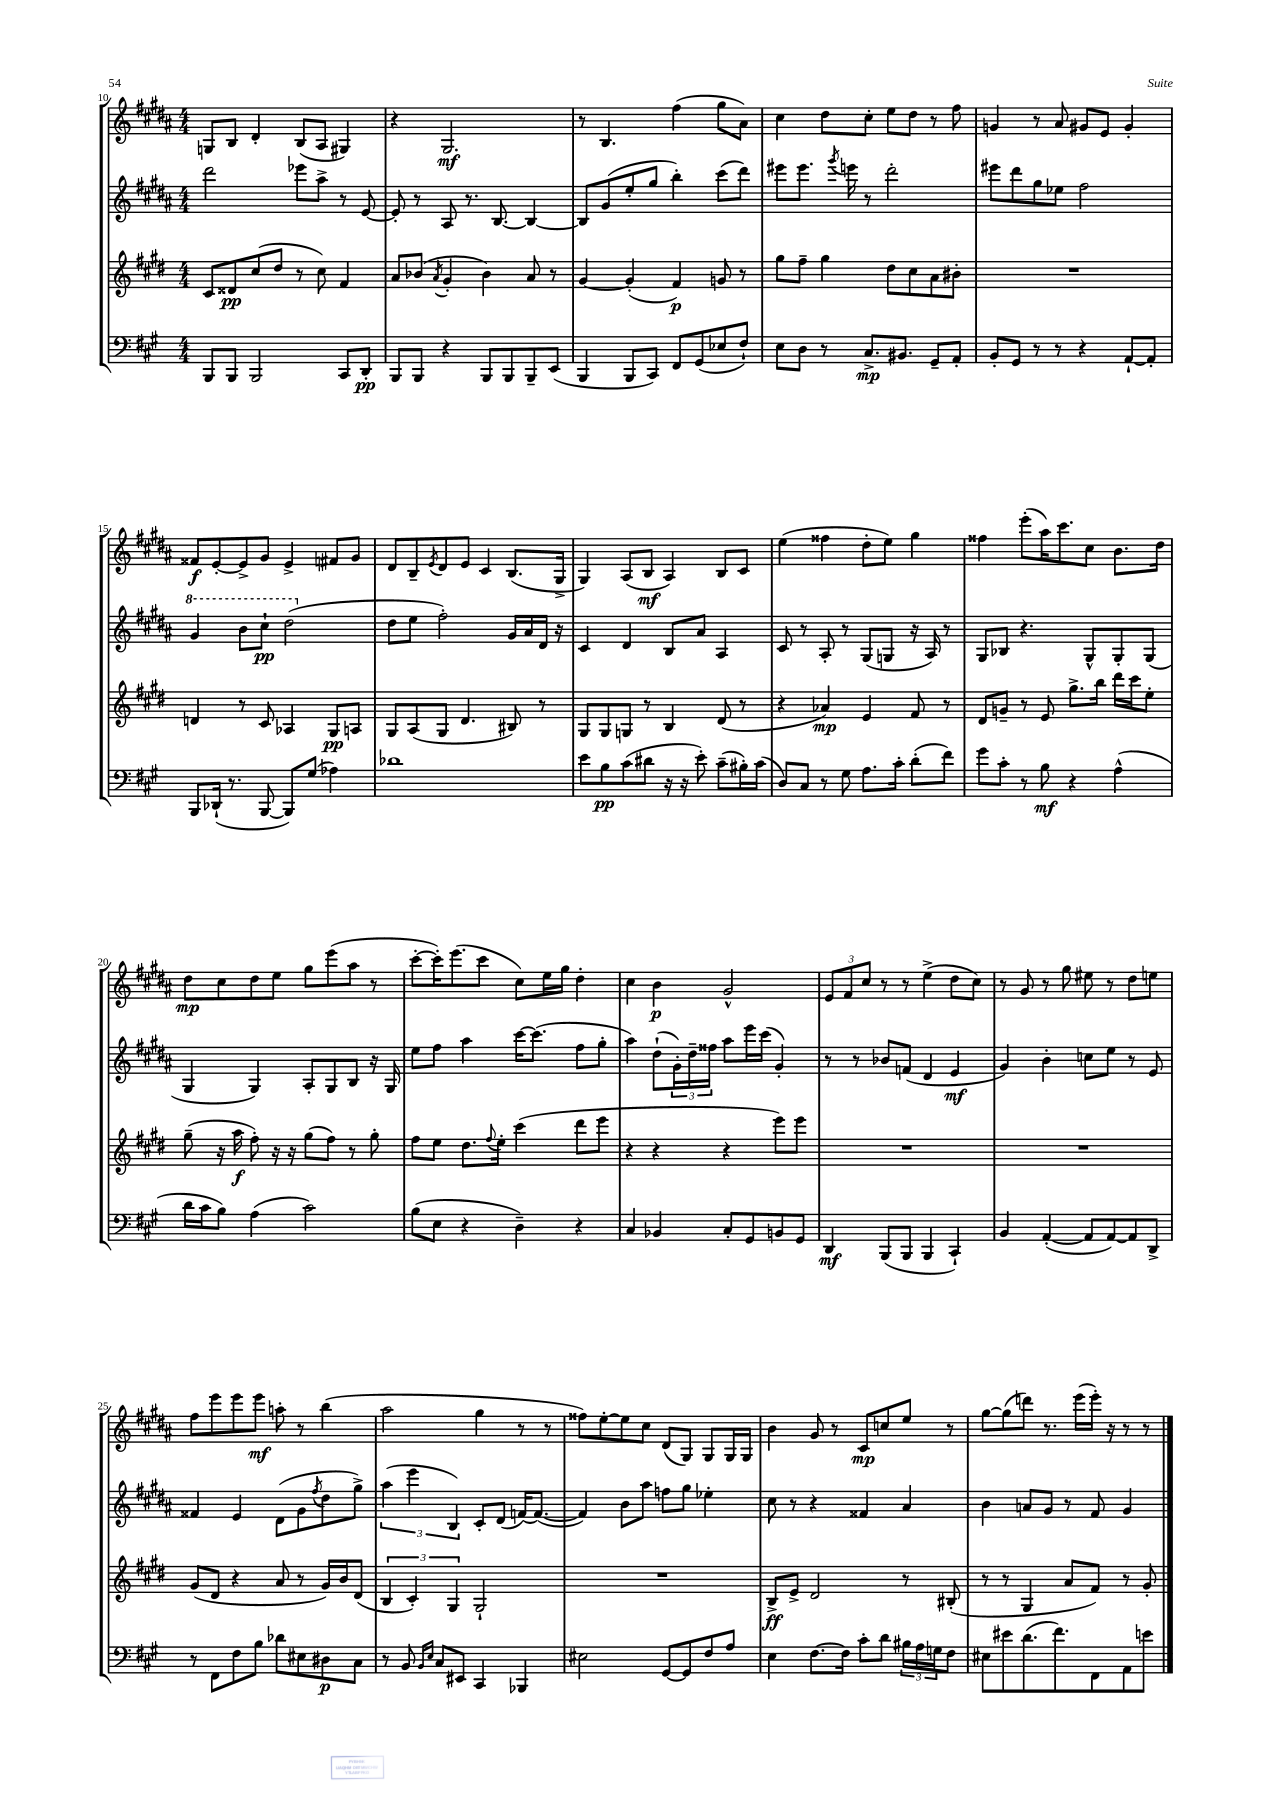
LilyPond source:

<<
\new StaffGroup <<
\new Staff = "s0" {
    \clef treble \key b \major \numericTimeSignature \time 4/4
    g8 b8 dis'4-. b8( ais8 gis4) |
    r4 gis2.\mf |
    r8 b4. fis''4( gis''8 ais'8) |
    cis''4 dis''8 cis''8-. e''8 dis''8 r8 fis''8 |
    g'4 r8 ais'8 gis'8 e'8 gis'4-. |
    fisis'8\f e'8~-. e'8-> gis'8 e'4-> fis'8 gis'8 |
    dis'8 b8-- \acciaccatura { e'8 } dis'8 e'8 cis'4 b8.( gis16-> |
    gis4) ais8( b8\mf ais4) b8 cis'8 |
    e''4( fisis''4 dis''8-. e''8) gis''4 |
    fisis''4 e'''8-.( ais''16) cis'''8. cis''8 b'8. dis''16 |
    dis''8\mp cis''8 dis''8 e''8 gis''8 e'''8( ais''8 r8 |
    cis'''8~-. cis'''16-.) e'''8.( cis'''8 cis''8) e''16 gis''16 dis''4-. |
    cis''4 b'4\p gis'2-^ |
    \tuplet 3/2 { e'8 fis'8 cis''8 } r8 r8 e''4->( dis''8 cis''8) |
    r8 gis'8 r8 gis''8 eis''8 r8 dis''8 e''8 |
    fis''8 e'''8 e'''8 e'''8\mf a''8-. r8 b''4( |
    ais''2 gis''4 r8 r8 |
    fisis''8) e''8~-. e''8 cis''8 dis'8( gis8) gis8 gis16 gis16 |
    b'4 gis'8 r8 cis'8\mp c''8 e''8 r8 |
    gis''8~ gis''8( d'''8) r8. e'''16( e'''16-.) r16 r8 r8 \bar "|." |
}
\new Staff = "s1" {
    \clef treble \key b \major \numericTimeSignature \time 4/4
    dis'''2 ees'''8 ais''8-> r8 e'8~ |
    e'8-. r8 ais8 r8. b8.~ b4~ |
    b8 gis'8( e''8-. gis''8 b''4-.) cis'''8( dis'''8) |
    eis'''8 eis'''8. \acciaccatura { gis'''8 } e'''16 r8 dis'''2-. |
    eis'''8 dis'''8 gis''8 ees''8 fis''2 |
    \ottava #1 gis''4 b''8 cis'''8-!\pp dis'''2( \ottava #0 |
    dis''8 e''8 fis''2-.) gis'16 ais'16 dis'16 r16 |
    cis'4 dis'4 b8 ais'8 ais4 |
    cis'8 r8 ais8-. r8 gis8( g8 r16 ais16) r8 |
    gis8 bes8 r4. gis8-^ gis8-. gis8( |
    gis4 gis4) ais8-. gis8 b8 r16 gis16 |
    e''8 fis''8 ais''4 cis'''16~ cis'''8.( fis''8 gis''8-. |
    ais''4) dis''8-!( \tuplet 3/2 { gis'16-.) dis''16-- fisis''16 } ais''8 e'''16 cis'''16( gis'4-.) |
    r8 r8 bes'8 f'8( dis'4 e'4\mf |
    gis'4) b'4-. c''8 e''8 r8 e'8 |
    fisis'4 e'4 dis'8( gis'8 \acciaccatura { fis''8 } dis''8 gis''8->) |
    \tuplet 3/2 { ais''4( e'''4 b4) } cis'8-. dis'8( f'16~) f'8.~( |
    f'4) b'8 ais''8 f''8 gis''8 ees''4-. |
    cis''8 r8 r4 fisis'4 ais'4 |
    b'4 a'8 gis'8 r8 fis'8 gis'4 \bar "|." |
}
\new Staff = "s2" {
    \clef treble \key e \major \numericTimeSignature \time 4/4
    cis'8 disis'8\pp cis''8( dis''8 r8 cis''8) fis'4 |
    a'8 bes'8( \acciaccatura { a'8 } gis'4-. bes'4) a'8 r8 |
    gis'4~ gis'4-.( fis'4\p) g'8 r8 |
    gis''8 fis''8-- gis''4 dis''8 cis''8 a'8 bis'8-. |
    R1 |
    d'4 r8 cis'8 aes4 gis8\pp a8 |
    gis8 a8( gis8 dis'4. bis8) r8 |
    gis8 gis8 g8 r8 b4 dis'8( r8 |
    r4 aes'4\mp) e'4 fis'8 r8 |
    dis'8 g'8-- r8 e'8 gis''8.-> b''16 dis'''16 cis'''16 e''8-. |
    gis''8--( r16 a''16\f fis''8-.) r16 r16 gis''8( fis''8) r8 gis''8-. |
    fis''8 e''8 dis''8. \appoggiatura { fis''8 } e''16-. cis'''4( dis'''8 e'''8 |
    r4 r4 r4 e'''8) e'''8 |
    R1 |
    R1 |
    gis'8( dis'8 r4 a'8 r8 gis'16) b'16 dis'8( |
    \tuplet 3/2 { b4 cis'4-.) gis4 } gis2-! |
    R1 |
    b8->\ff e'8-> dis'2 r8 bis8-.( |
    r8 r8 gis4 a'8 fis'8) r8 gis'8-. \bar "|." |
}
\new Staff = "s3" {
    \clef bass \key a \major \numericTimeSignature \time 4/4
    b,,8 b,,8 b,,2 cis,8 d,8-.\pp |
    b,,8 b,,8 r4 b,,8 b,,8 b,,8-- e,8( |
    b,,4 b,,8 cis,8) fis,8 gis,8( ees8 fis8-!) |
    e8 d8 r8 cis8.->\mp bis,8. gis,8-- a,8-. |
    b,8-. gis,8 r8 r8 r4 a,8~-! a,8-. |
    b,,8 des,16-!( r8. b,,8~ b,,8) gis8( aes4) |
    des'1 |
    e'8 b8\pp cis'8( dis'8 r16 r16 e'8-.) cis'8--( bis16-.) cis'16( |
    d8) cis8 r8 gis8 a8. cis'16-. d'8-.( fis'8) |
    gis'8 cis'8-. r8 b8\mf r4 a4-^( |
    d'16 cis'16 b8) a4( cis'2) |
    b8( e8 r4 d4--) r4 |
    cis4 bes,4 cis8-. gis,8 b,8 gis,8 |
    d,4\mf b,,8( b,,8 b,,4 cis,4-!) |
    b,4 a,4~-.( a,8 a,8~) a,8 d,8-> |
    r8 fis,8 fis8 b8 des'8 eis8 dis8\p cis8 |
    r8 b,8 \grace { b,16 e16 } cis8 eis,8 cis,4 bes,,4 |
    eis2 gis,8~ gis,8 fis8 a8 |
    e4 fis8.~ fis16 cis'8-. d'8 \tuplet 3/2 { bis16 a16 g16 } fis8 |
    eis8 eis'8 d'8.( fis'8.) fis,8 a,8 e'8 \bar "|." |
}
>>
>>
\layout { \context { \Score currentBarNumber = #10 } }
